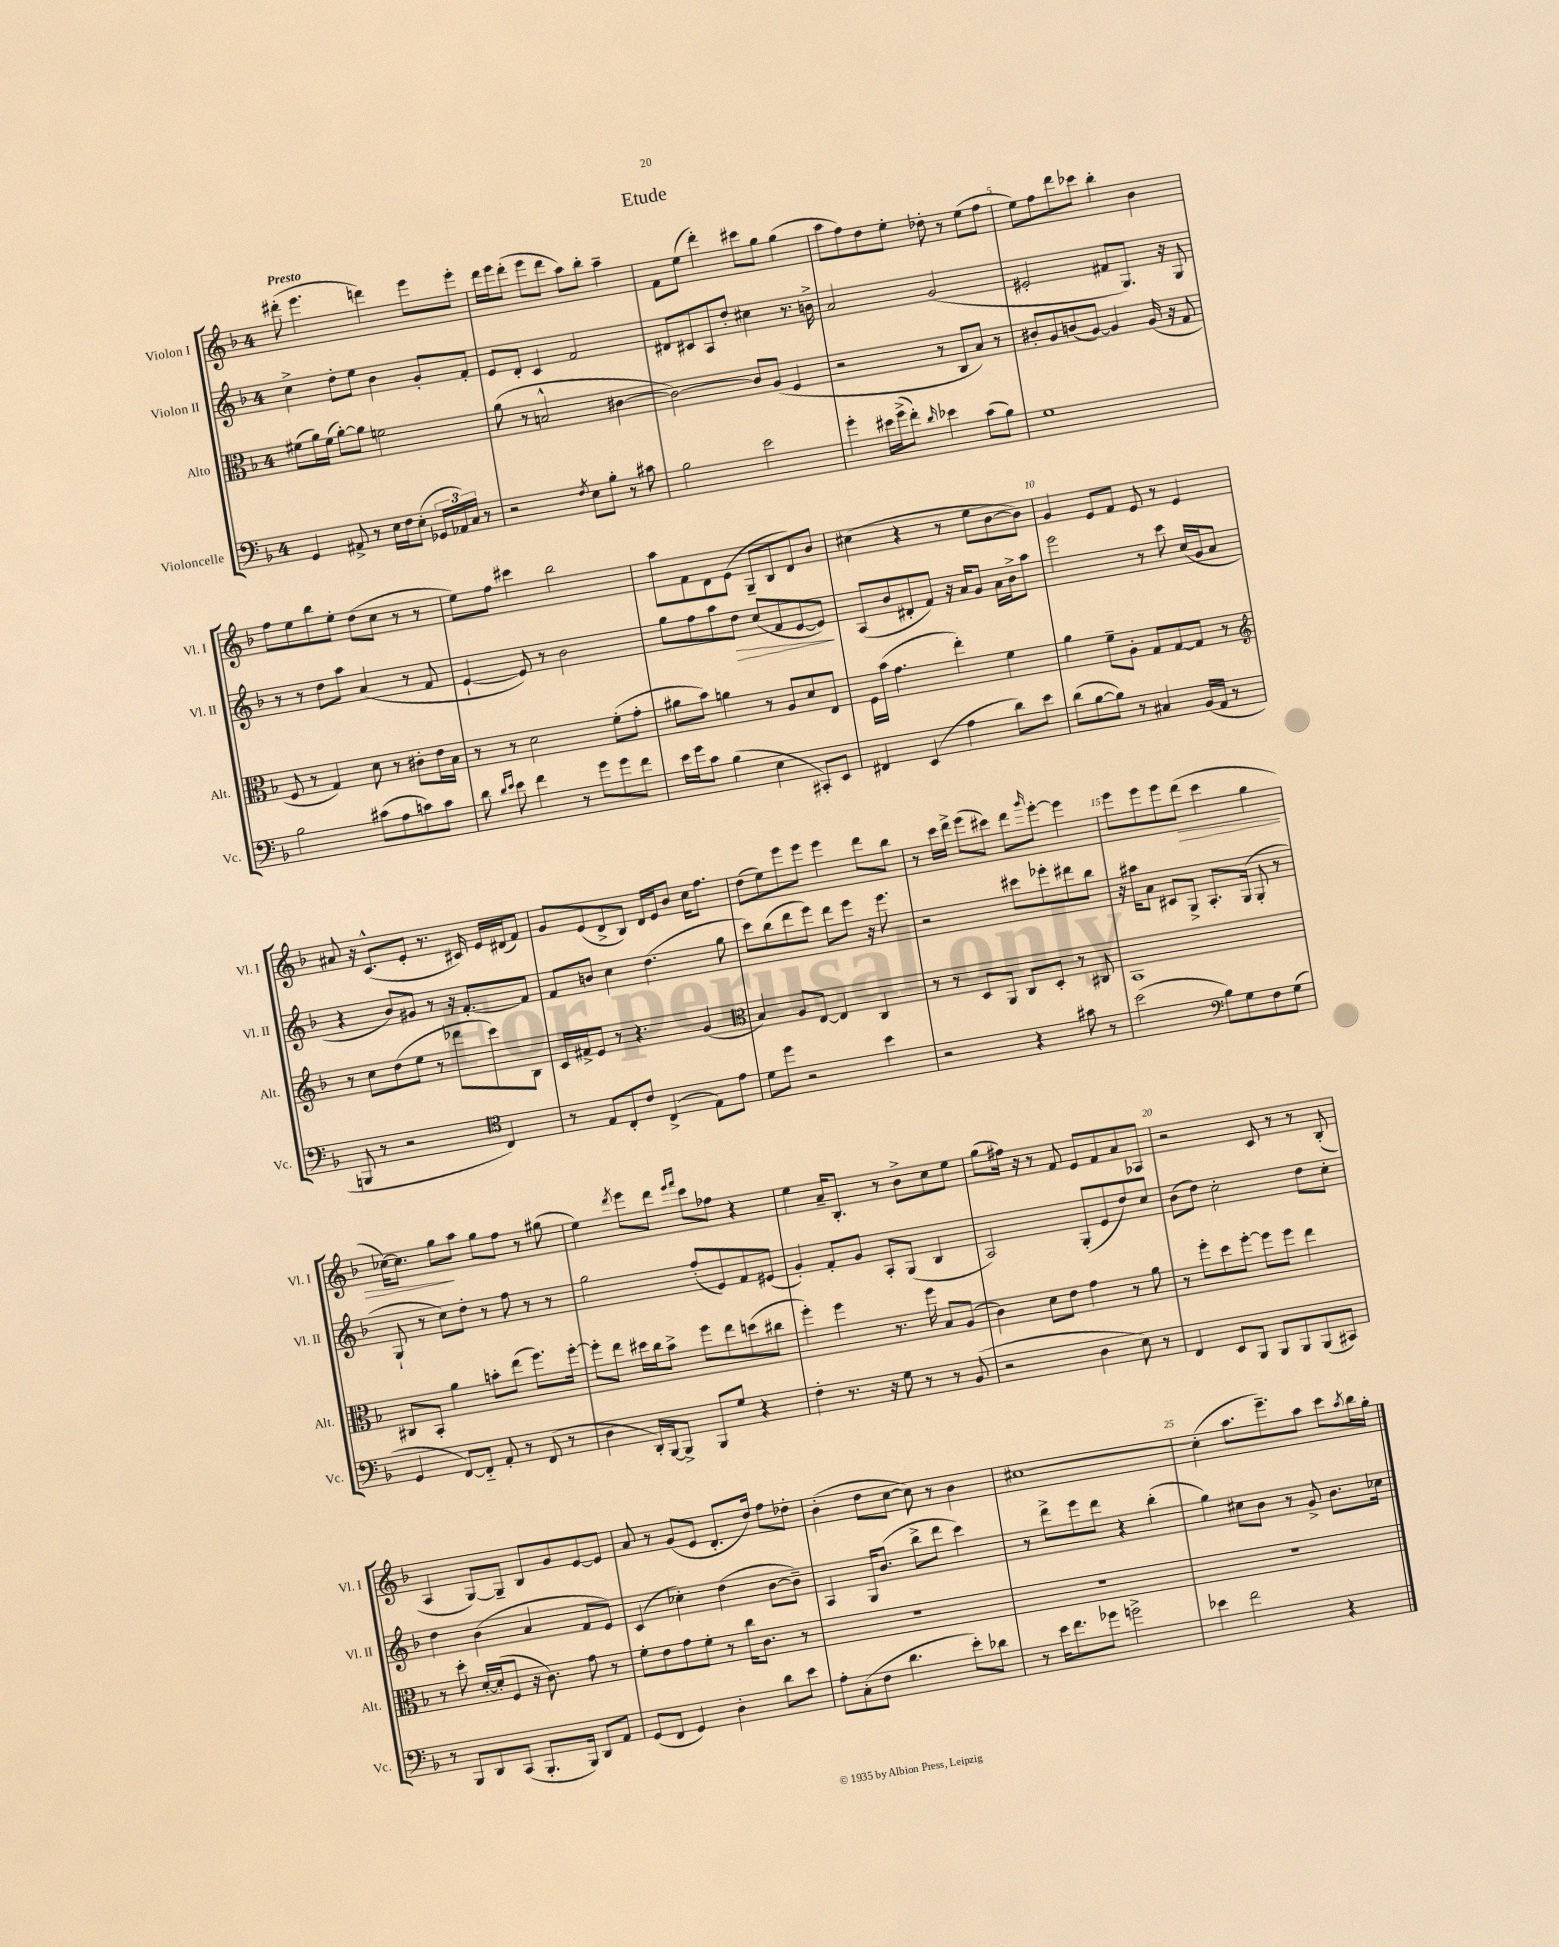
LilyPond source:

\header { title = "Etude" }
<<
\new StaffGroup <<
\new Staff = "s0" \with { instrumentName = "Violon I" shortInstrumentName = "Vl. I" } {
    \clef treble \key f \major \once \override Staff.TimeSignature.style = #'single-digit \time 4/4 \tempo "Presto"
    dis'''8-.( e'''4. d'''4) e'''8 e'''8-. |
    d'''16 e'''16 d'''8-.( e'''8 d'''8 a''8) bes''8-. a''4-- |
    f'8 e''8( d'''4-.) cis'''8 g''8 g''4( |
    a''8 f''8) d''8 e''8-. des''8-. r8 e''8( f''8 |
    e''8) f''8 d'''8 ces'''8 bes''4-. bes'4 |
    f''8 e''8 bes''8 e''8-. d''8( c''8 r8 r8 |
    e''8) f''8 cis'''4 bes''2 |
    a''8 f'8 d'8 e'8( g8-- bes8 d'8) bes'8 |
    cis''4( r4 r8 e''8 bes'8~ bes'8) |
    g'4 e'8 f'8 e'8 r8 e'4 |
    ais'8 r16 c'8.-^( e'8-. r8. cis'16) e'16 dis'16( f'8) |
    g'8 e'8( d'8-> bes8) d'16 e'16 bes'8 c''16 f''8. |
    d''8( e''8) e'''8 e'''8 e'''4 d'''8 bes''8 |
    r8 c'''16 d'''16-> e'''8( cis'''8) d'''8 \grace { g'''16 } e'''8~-. e'''4 |
    e'''8 e'''8 e'''8 d'''8\>( c'''4 g''4 |
    ces''16~) ces''8. g''8\! a''8 g''8 f''8 r8 gis''8( |
    e''4) \acciaccatura { d'''8 } e'''8 d'''8 \grace { e'''16 f'''16 } c'''8 fes''8 r4 |
    e''4 a'16-- bes8.-. r8 bes'8-> c''8 e''8 |
    g''8( fis''16) r16 r8 f'8 e'8 f'8 a'8 aes8 |
    r2 c'8 r8 r8 bes8-.( |
    a4 g8~) g8-- bes8 g'8 e'8~ e'8 |
    a'8 r8 g'8( e'8 d'8.-. d''16) f''8 des''8-. |
    bes'4-.( d''8 c''8~ c''8) r8 bes'4 |
    cis''1~ |
    cis''4-.( a''8. e'''8.--) a''8 c'''8 \acciaccatura { a''8 } bes''16 g''16-. \bar "|." |
}
\new Staff = "s1" \with { instrumentName = "Violon II" shortInstrumentName = "Vl. II" } {
    \clef treble \key f \major \once \override Staff.TimeSignature.style = #'single-digit \time 4/4
    c''4-> d''8-. e''8 bes'4 g'8-. f'8-. |
    e'8 d'8-. c'4 f'2 |
    dis'8 cis'8 a8 d''8-. cis''4 r8. b'16-> |
    a'2 g'2( |
    eis'2-. fis'8 g8.) r16 g8 |
    r8 r8 d''8 a''8 a'4( r8 f'8 |
    e'4~-! e'8) r8 bes'2 |
    g''8 f''8 a''8 d''8\> c''8( f'8 e'8~ e'8\!) |
    a8( bes'8 dis'8-. f'8) r16 a'16 g'8 a'16 bes'16-> a''8 |
    e'''2 r8 c'''8 c''16( g'16 a'8 |
    r4 bes'8) gis'8 r8 r16 f'8.~-. f'8 |
    f'8 b'8 c''4 d''4.( g''8 |
    c'''8) bes''8( d'''8 e'''8) d'''8 e'''8 r16 e'''8. |
    r2 cis'''8 ees'''8-. dis'''8 bes''8 |
    r16 ais''16 a'8 cis'8 g8-> a8.-. g16( g8-. r8 |
    g8-! r8 c''8) d''8-. r8 f''8 r8 r8 |
    g''2 f''8-.( e'8) f'8 eis'8( |
    g'4-.) f'8-. g'8 a8-. g8( bes4 |
    a2) g8-.( e'8 d''8) c''8 |
    bes'8( d''8) c''2-. d''8 c''8-. |
    d''4 bes'4( a'4 f'8 e'8) |
    c'4( ces''4-.) d''4( bes'8~ bes'8--) |
    a4 g16 bes'8.( bes''8-> d'''8 c'''4) |
    r8 d'''8-> e'''8 d'''8 r4 bes''4-.( |
    g''4) cis''8 bes'8 r8 g'8-> bes'8. ces''16 \bar "|." |
}
\new Staff = "s2" \with { instrumentName = "Alto" shortInstrumentName = "Alt." } {
    \clef alto \key f \major \once \override Staff.TimeSignature.style = #'single-digit \time 4/4
    fis'8( a'16) fis'16( a'8~-.) a'8 f'2 |
    a'8( r8 b2-^ cis'4~ |
    cis'2~) cis'8 a8( f4 |
    r2 r8 c8 bes8) r8 |
    cis'8-. a8 c'8( a8~) a4 a16( r16 g8 |
    f8 r8 g4) d'8 r8 cis'8-. e'16 bes16 |
    r8 r8 d'2 f'8-.( g'8-. |
    ais'8 bes'8) a'4 r8 a8 d'8 e8 |
    f16 bes'16( g'4. e''4-.) f'4 |
    a'4 f'8-- a8-. g8 g8~ g8 r8 |
    \clef treble r8 c''8 d''8( e''8 r8 des'''8 c'''8) bes8 |
    c'16 fis'16-> e'8 r8 r4. g'4( |
    \clef alto bes4) a8 e8~ e4 c4 |
    r8 r8 d8 a,8 c8 d8-. r8 cis8 |
    bes,1 |
    cis8 bes,8-. a'4 b'8-. e''8( f''8.) f''16~-. |
    f''8-. e''8 dis''16 c''16 bes'8-> f''8 e''8 d''8( cis''8 |
    f''4-.) f''4 r8. f''16 bes8 a8( |
    c'4) d'8 e'8 g'4 r8 a'8 |
    r8 f''8-. d''8 f''8~-. f''8 f''8 e''4 |
    r8 d''8-. d'16~-. d'16-.( f8 r16 c'8.) g'8 r8 |
    f'8-. e'8 g'8 f'8-. r8 c''16 c'8. r8 |
    R1 |
    R1 |
    R1 \bar "|." |
}
\new Staff = "s3" \with { instrumentName = "Violoncelle" shortInstrumentName = "Vc." } {
    \clef bass \key f \major \once \override Staff.TimeSignature.style = #'single-digit \time 4/4
    g,4 ais,8-> r8 e16 f16 e8-.( \tuplet 3/2 { ges,16 aes,16) c16 } r8 |
    r2 \acciaccatura { f8 } e8 bes8-. r8 cis'8 |
    bes2 e'2 |
    g'4-. eis'16 g'16->( f'8-.) \grace { d'16 } ees'4 c'8( bes8) |
    g1 |
    bes2 cis'8( a8 c'8) c'8 |
    d'8 \grace { d'16 e'16 } e'8 f'4 r8 g'8 g'8 f'8 |
    e'16 g'16 c'8 bes4( e4 cis,8-.) e,8 |
    fis,4 e,4( a4 d'8) e'8 |
    d'8( bes8~ bes8) r8 cis4 bes,16( a,16 r8 |
    b,,8 r8 r2 \clef tenor c4) |
    r8 e8 c8-. c'8 c4->( e8) e'8 |
    d'8 d''8 r2 bes'4 |
    r2 r4 gis'8 r8 |
    bes'2( \clef bass bes8) g8 f8 g8( |
    g,4 f,8~) f,8-_ a,8-. r8 f,8( r8 |
    d4 d,16-.) bes,,16~ bes,,8-> bes,,8 g8 r4 |
    f4-. r8. r16 g8 r8 r8 bes,8( |
    r2 d4 e8) r8 |
    f,4 e,8 bes,,8 bes,,8 bes,,8 bes,,8( cis,8) |
    r8 bes,,8 d,8 c,8( bes,,8.-. bes,,16) d,8 a,8 |
    g,8( f,8 g,4) d4-. d'8 e'8 |
    a8-. c8-.( f8 d'4. e'8-.) des'8 |
    r8 e'16 f'8. ges'8 g'2-> |
    ees'4 f'2 r4 \bar "|." |
}
>>
>>
\layout { \context { \Score \override BarNumber.break-visibility = ##(#f #t #t) barNumberVisibility = #(every-nth-bar-number-visible 5) } }
